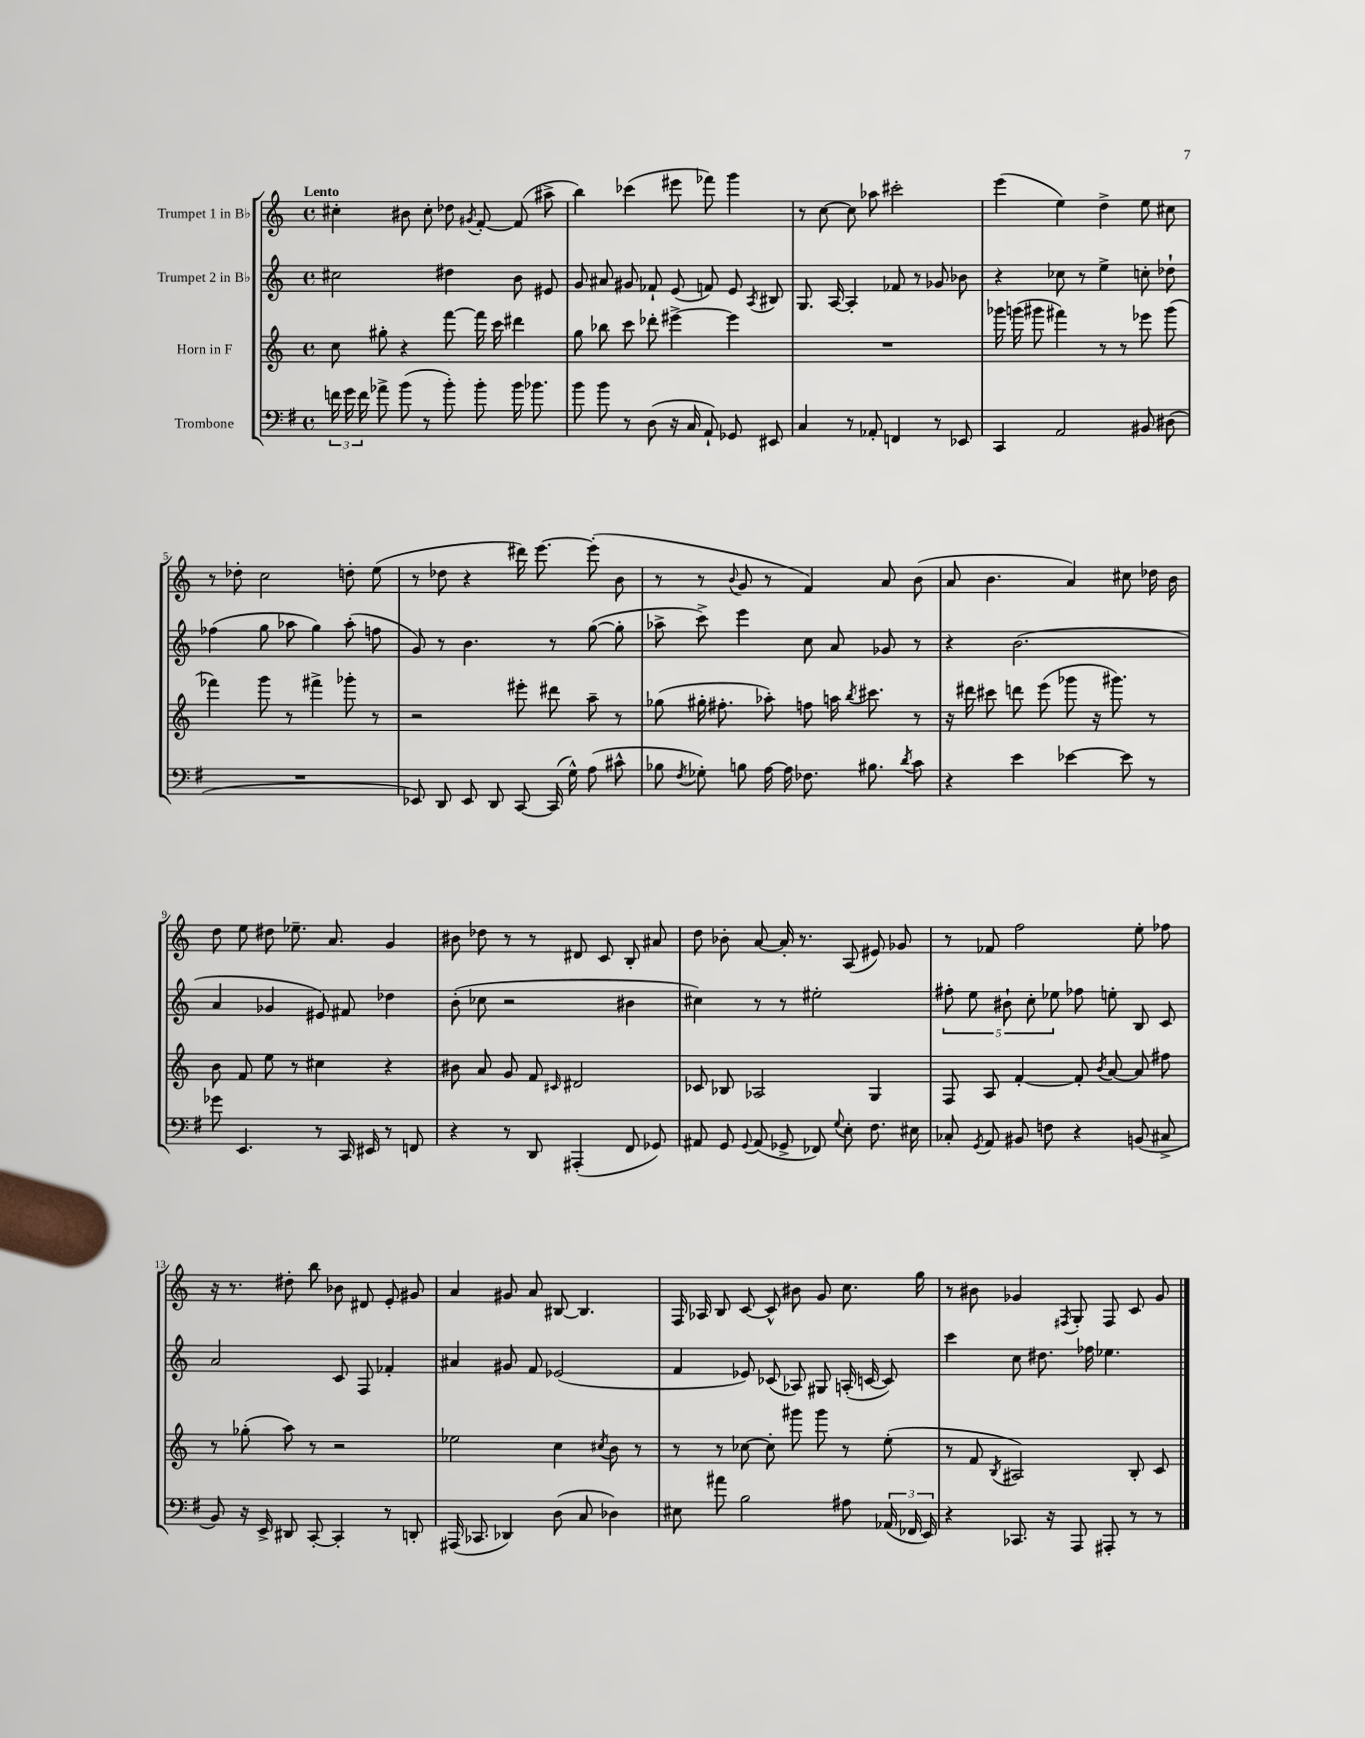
<<
\new StaffGroup <<
\new Staff = "s0" \with { instrumentName = "Trumpet 1 in Bb" } {
    \clef treble \key c \major \defaultTimeSignature \time 4/4 \tempo "Lento"
    \autoBeamOff cis''4-. bis'8 cis''8-. des''8 \acciaccatura { gis'8 } f'8~-. f'8( ais''8-> |
    b''4) ces'''4( eis'''8 fes'''8) g'''4 |
    r8 c''8~ c''8 aes''8 cis'''2-. |
    e'''4( e''4) d''4-> e''8 cis''8 |
    r8 des''8-. c''2 d''8-. e''8( |
    r8 des''8 r4 dis'''16) e'''8.~ e'''8-.( b'8 |
    r8 r8 \appoggiatura { b'8 } g'8 r8 f'4) a'8 b'8( |
    a'8 b'4. a'4) cis''8 des''16 b'16 |
    d''8 e''8 dis''8 ees''8.-- a'8. g'4 |
    bis'8 des''8 r8 r8 dis'8 c'8 b8-. ais'8 |
    d''8 bes'8-. a'8~ a'16-. r8. a8( eis'8) ges'8 |
    r8 fes'8 f''2 e''8-. fes''8 |
    r16 r8. dis''8-. b''8 bes'8 dis'8 e'8-. gis'8 |
    a'4 gis'8 a'8 bis8~ bis4. |
    f16 aes16 b8 c'8~ c'8-^ bis'8 g'8 c''8. g''16 |
    r8 bis'8 ges'4 \acciaccatura { fis8 } g8-. fis8 c'8 ges'8 \bar "|." |
}
\new Staff = "s1" \with { instrumentName = "Trumpet 2 in Bb" } {
    \clef treble \key c \major \defaultTimeSignature \time 4/4
    \autoBeamOff cis''2 dis''4 b'8 eis'8 |
    g'8 ais'8 gis'8 fes'8-! e'8( f'8) e'8 \acciaccatura { a8 } bis8 |
    g8. a16~ a4-. fes'8 r8 ges'8 bes'8 |
    r4 ces''8 r8 e''4-> c''8-. des''8-! |
    fes''4( g''8 aes''8 g''4) aes''8-.( f''8 |
    g'8) r8 b'4. r8 g''8~( g''8-. |
    aes''8-> c'''8->) e'''4 c''8 a'8 ges'8 r8 |
    r4 b'2.( |
    a'4 ges'4 eis'8) fis'8 des''4 |
    b'8-.( ces''8 r2 bis'4 |
    cis''4) r8 r8 eis''2-. |
    \tuplet 5/4 { fis''8-. e''8 bis'8-! c''8-. ees''8 } fes''8 e''8-. b8 c'8 |
    a'2 c'8 f8 fes'4-. |
    ais'4 gis'8 f'8 ees'2( |
    f'4 ees'8) ces'8( aes8) gis8 a16-.( c'16~ c'8) |
    c'''4 c''8 dis''8. fes''16 ees''4. \bar "|." |
}
\new Staff = "s2" \with { instrumentName = "Horn in F" } {
    \clef treble \key c \major \defaultTimeSignature \time 4/4
    \autoBeamOff c''8 gis''8-. r4 f'''8~ f'''16 c'''16 dis'''4 |
    g''8 bes''8 c'''8 des'''8-. eis'''4~-> eis'''4 |
    R1 |
    ges'''16 g'''16( gis'''8 fis'''4) r8 r8 ees'''8 gis'''8( |
    fes'''4) g'''8 r8 fis'''4-> ges'''8-. r8 |
    r2 eis'''8-. dis'''8 a''8-- r8 |
    ges''8( gis''16-. fis''8.-. aes''8-.) f''8 a''16 \acciaccatura { b''8 } cis'''8. r8 |
    r16 dis'''16 cis'''8 d'''8 e'''8( ges'''8 r16 gis'''8.) r8 |
    b'8 f'8 e''8 r8 cis''4 r4 |
    bis'8 a'8 g'8 f'8 \grace { cis'16 } dis'2 |
    ces'8 bes8 aes2 g4 |
    f8 a8 f'4~-. f'8-. \acciaccatura { b'8 } a'8~ a'8 fis''8 |
    r8 ges''8-.( a''8) r8 r2 |
    ees''2 c''4 \acciaccatura { cis''8 } b'8 r8 |
    r8 r8 ces''8~ ces''8-. gis'''8 gis'''8 r8 e''8-.( |
    r8 f'8 \acciaccatura { b8 } ais2) b8-. c'8 \bar "|." |
}
\new Staff = "s3" \with { instrumentName = "Trombone" } {
    \clef bass \key g \major \defaultTimeSignature \time 4/4
    \autoBeamOff \tuplet 3/2 { f'16 g'16 f'16 } aes'8-> b'8( r8 b'8-.) b'8-. b'16 bes'8. |
    b'8 b'8 r8 d8( r16 c16 a,8-!) ges,8 eis,8 |
    c4 r8 aes,8-. f,4 r8 ees,8 |
    c,4 a,2 bis,8 dis8( |
    R1 |
    ees,8) d,8 ees,8 d,8 c,8~ c,16( g16-^) a8( cis'8-^ |
    bes8 \acciaccatura { fis8 } ges8-.) b8 a16~ a16 fes8. bis8. \acciaccatura { d'8 } c'8 |
    r4 e'4 ees'4~ ees'8 r8 |
    ges'8 e,4. r8 c,16 eis,16 r8 f,8 |
    r4 r8 d,8 ais,,4-.( fis,8 ges,8) |
    ais,8 g,8 \appoggiatura { g,8 } ais,8( ges,8-> fes,8) \appoggiatura { g8 } e8-. fis8. eis16 |
    ces8-. \acciaccatura { g,8 } a,8 bis,8 f8 r4 b,8( cis8-> |
    b,8) r16 e,16-> dis,8 c,8~-. c,4-. r8 d,8-. |
    ais,,16( ces,8. des,4) d8( c8 des4) |
    eis8 ais'8 b2 ais8 \tuplet 3/2 { aes,16( fes,16 e,16) } |
    r4 ces,8. r16 a,,8 ais,,8-. r8 r8 \bar "|." |
}
>>
>>
